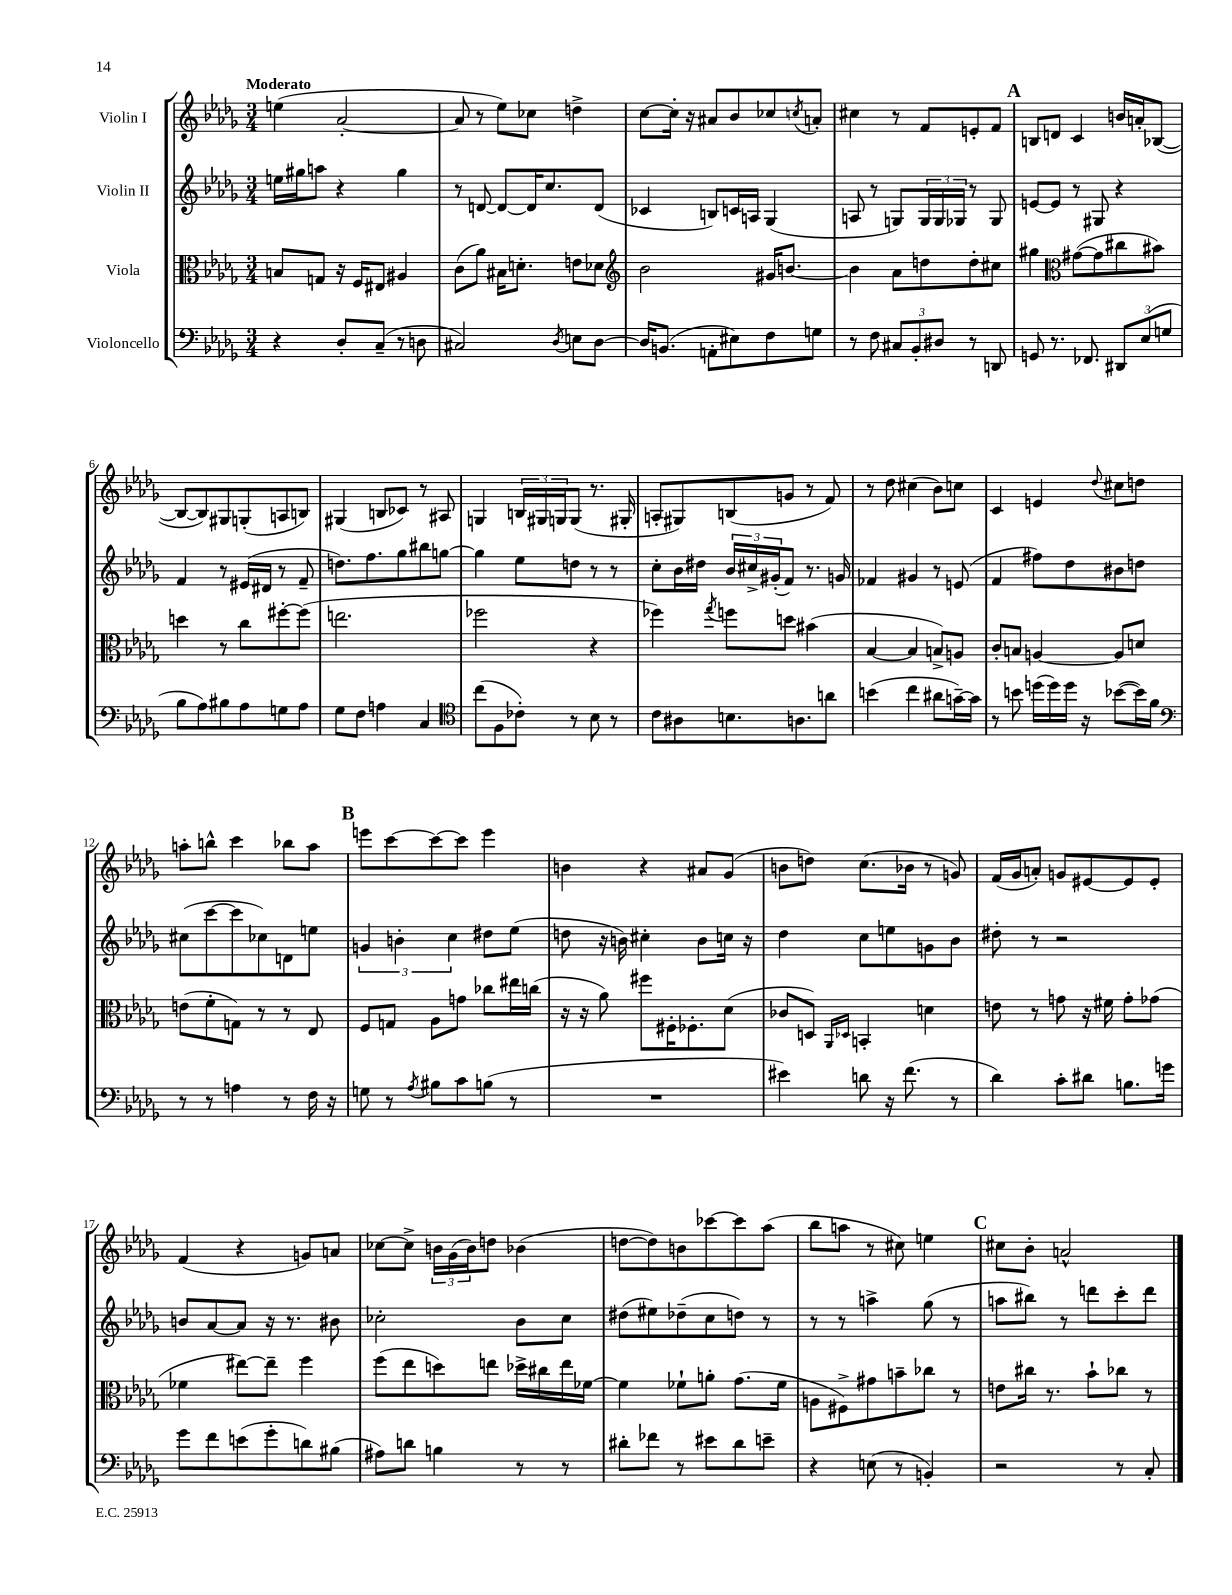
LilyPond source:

<<
\new StaffGroup <<
\new Staff = "s0" \with { instrumentName = "Violin I" } {
    \clef treble \key des \major \numericTimeSignature \time 3/4 \tempo "Moderato"
    e''4( aes'2~-. |
    aes'8 r8 ees''8) ces''8 d''4-> |
    c''8~ c''16-. r16 ais'8 bes'8 ces''8 \acciaccatura { c''8 } a'8-. |
    cis''4 r8 f'8 e'8-. f'8 |
    \mark \markup { \bold "A" } b8 d'8 c'4 b'16 a'16-. bes8~( |
    bes8~ bes8) gis8 g8-.( a8 b8) |
    gis4( b8 ces'8) r8 ais8 |
    g4 \tuplet 3/2 { b16 gis16 g16 } g8( r8. gis16-. |
    a8-. gis8) b8( g'8 r8 f'8) |
    r8 des''8 cis''4( bes'8) c''8 |
    c'4 e'4 \appoggiatura { des''8 } cis''8 d''8 |
    a''8-. b''8-^ c'''4 bes''8 a''8 |
    \mark \markup { \bold "B" } e'''8 c'''8~ c'''8~ c'''8 e'''4 |
    b'4 r4 ais'8 ges'8( |
    b'8 d''8) c''8.( bes'16 r8 g'8) |
    f'16( ges'16 a'8-.) g'8 eis'8~ eis'8 eis'8-. |
    f'4( r4 g'8) a'8 |
    ces''8~ ces''8-> \tuplet 3/2 { b'16 ges'16( b'16) } d''8 bes'4( |
    d''8~ d''8) b'8 ces'''8~ ces'''8 aes''8( |
    bes''8 a''8 r8 cis''8) e''4 |
    \mark \markup { \bold "C" } cis''8 bes'8-. a'2-^ \bar "|." |
}
\new Staff = "s1" \with { instrumentName = "Violin II" } {
    \clef treble \key des \major \numericTimeSignature \time 3/4
    e''16 gis''16 a''8 r4 gis''4 |
    r8 d'8~ d'8~ d'16 c''8. d'8( |
    ces'4 b8) c'16 a16 ges4( |
    a8 r8 g8) \tuplet 3/2 { g16 g16 ges16 } r8 ges8 |
    \mark \markup { \bold "A" } e'8~ e'8 r8 gis8 r4 |
    f'4 r8 eis'16( dis'16 r8 f'8-- |
    d''8.) f''8. ges''8 bis''8 g''8~ |
    g''4 ees''8 d''8 r8 r8 |
    c''8-. bes'16 dis''16 \tuplet 3/2 { bes'16 cis''16-> gis'16-.( } f'8) r8. g'16 |
    fes'4 gis'4 r8 e'8( |
    f'4 fis''8) des''8 bis'8 d''8 |
    cis''8( c'''8~ c'''8 ces''8) d'8 e''8 |
    \mark \markup { \bold "B" } \tuplet 3/2 { g'4 b'4-. c''4 } dis''8 ees''8( |
    d''8 r16 b'16) cis''4-. b'8 c''16 r16 |
    des''4 c''8 e''8 g'8 bes'8 |
    dis''8-. r8 r2 |
    b'8 aes'8~ aes'8 r16 r8. bis'8 |
    ces''2-. bes'8 ces''8 |
    dis''8( eis''8) des''8--( c''8 d''8) r8 |
    r8 r8 a''4-> ges''8( r8 |
    \mark \markup { \bold "C" } a''8 bis''8) r8 d'''8 c'''8-. d'''8 \bar "|." |
}
\new Staff = "s2" \with { instrumentName = "Viola" } {
    \clef alto \key des \major \numericTimeSignature \time 3/4
    b8 g8 r16 f16 eis8 ais4 |
    c'8( aes'8) bis16 d'8.-. e'8 des'8 |
    \clef treble bes'2 gis'16 b'8.~ |
    b'4 aes'8 d''8 d''8-. cis''8 |
    \mark \markup { \bold "A" } gis''4 \clef alto gis'8~( gis'8 cis''8 bis'8) |
    d''4 r8 c''8 fis''8~-. fis''8( |
    e''2. |
    fes''2 r4 |
    fes''4) \acciaccatura { ges''8 } f''8 d''8 bis'4( |
    bes4~ bes4 b8->) a8 |
    c'8-. b8 a4~ a8 d'8 |
    e'8( f'8-. g8) r8 r8 ees8 |
    \mark \markup { \bold "B" } f8 g8 aes8 g'8 ces''8 eis''16 c''16( |
    r16 r16 aes'8) fis''8 fis16-. fes8.-. des'8( |
    ces'8 d8) \grace { aes,16 des16 } b,4-. d'4 |
    e'8 r8 g'8 r16 fis'16 g'8-. ges'8( |
    fes'4 eis''8~) eis''8-- f''4 |
    f''8( ees''8 d''8) e''8 des''16-> cis''16 e''16 fes'16~ |
    fes'4 fes'8-! a'8-. ges'8.( fes'16 |
    a8 fis8->) gis'8 b'8-- ces''8 r8 |
    \mark \markup { \bold "C" } e'8 cis''16 r8. bes'8-! ces''8 r8 \bar "|." |
}
\new Staff = "s3" \with { instrumentName = "Violoncello" } {
    \clef bass \key des \major \numericTimeSignature \time 3/4
    r4 des8-. c8--( r8 d8 |
    cis2) \acciaccatura { des8 } e8 des8~ |
    des16 b,8.( a,8-. eis8) f8 g8 |
    r8 f8 \tuplet 3/2 { cis8 bes,8-. dis8 } r8 d,8 |
    \mark \markup { \bold "A" } g,8 r8. fes,8. \tuplet 3/2 { dis,8 ees8( g8 } |
    bes8 aes8) bis8 aes8 g8 aes8 |
    ges8 f8 a4 c4 |
    \clef tenor c''8( f8 ces'8-.) r8 bes8 r8 |
    c'8 ais8 b8. a8. a'8 |
    b'4( c''4 ais'8 g'16~--) g'16 |
    r8 b'8 d''16( d''16) d''16 r16 bes'8~( bes'16) f'16 |
    \clef bass r8 r8 a4 r8 f16 r16 |
    \mark \markup { \bold "B" } g8 r8 \acciaccatura { aes8 } bis8 c'8 b8( r8 |
    R2. |
    eis'4) d'8 r16 f'8.( r8 |
    des'4) c'8-. dis'8 b8. g'16 |
    ges'8 f'8 e'8( ges'8-. d'8) bis8( |
    ais8) d'8 b4 r8 r8 |
    dis'8-. fes'8 r8 eis'8 dis'8 e'8-- |
    r4 e8( r8 b,4-.) |
    \mark \markup { \bold "C" } r2 r8 c8-. \bar "|." |
}
>>
>>
